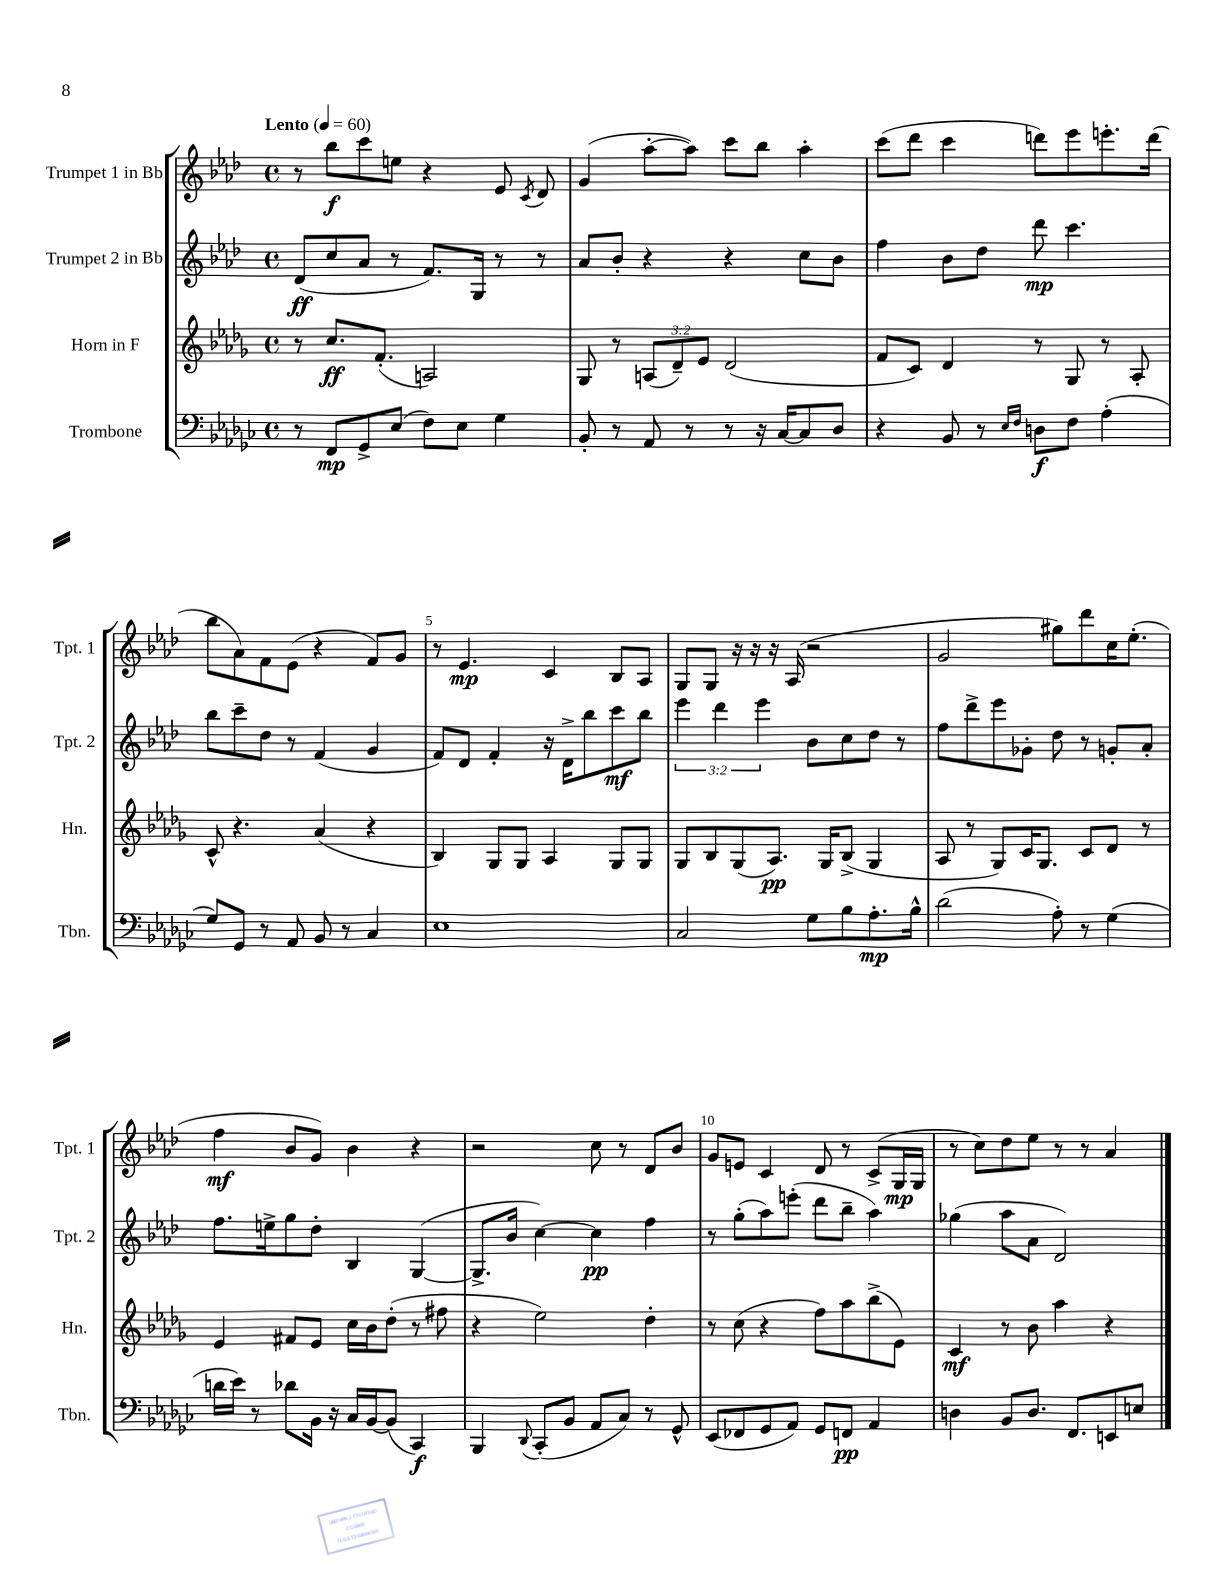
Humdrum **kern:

**kern	**dynam	**kern	**dynam	**kern	**dynam	**kern	**dynam
*part4	*part4	*part3	*part3	*part2	*part2	*part1	*part1
*staff4	*staff4	*staff3	*staff3	*staff2	*staff2	*staff1	*staff1
*I"Trombone	*	*I"Horn in F	*	*I"Trumpet 2 in Bb	*	*I"Trumpet 1 in Bb	*
*I'Tbn.	*	*I'Hn.	*	*I'Tpt. 2	*	*I'Tpt. 1	*
*clefF4	*	*clefG2	*	*clefG2	*	*clefG2	*
*k[b-e-a-d-g-c-]	*	*k[b-e-a-d-g-]	*	*k[b-e-a-d-]	*	*k[b-e-a-d-]	*
*M4/4	*	*M4/4	*	*M4/4	*	*M4/4	*
*met(c)	*	*met(c)	*	*met(c)	*	*met(c)	*
*MM60	*	*MM60	*	*MM60	*	*MM60	*
=1	=1	=1	=1	=1	=1	=1	=1
!	!	!	!	!	!	!LO:TX:a:B:t=Lento	!
8r	.	8r	.	(8d-/L	ff	8r	.
8FF/L	mp	8.cc/L	ff	8cc/	.	8bb-\L	f
8GG-^/	.	.	.	8a-/J	.	8ccc\	.
.	.	(8.f'/J	.	.	.	.	.
(8E-/J	.	.	.	8r	.	8een\J	.
8F\L)	.	2An/)	.	8.f/L)	.	4r	.
8E-\J	.	.	.	.	.	.	.
.	.	.	.	16G/Jk	.	.	.
4G-\	.	.	.	8r	.	8e-/	.
.	.	.	.	.	.	8qc/	.
.	.	.	.	8r	.	8d-/	.
=2	=2	=2	=2	=2	=2	=2	=2
8BB-'/	.	8G-/	.	8a-/L	.	(4g/	.
8r	.	8r	.	8b-'/J	.	.	.
8AA-/	.	(12An/L	.	4r	.	[8aa-'\L	.
.	.	12d-~/)	.	.	.	.	.
8r	.	.	.	.	.	8aa-\J])	.
.	.	12e-/J	.	.	.	.	.
8r	.	(2d-/	.	4r	.	8ccc\L	.
16r	.	.	.	.	.	8bb-\J	.
[16C-/KL	.	.	.	.	.	.	.
8C-/]	.	.	.	8cc\L	.	4aa-'\	.
8D-/J	.	.	.	8b-\J	.	.	.
=3	=3	=3	=3	=3	=3	=3	=3
4r	.	8f/L	.	4ff\	.	(8ccc\L	.
.	.	8c/J)	.	.	.	8ddd-\J	.
8BB-/	.	4d-/	.	8b-\L	.	4ccc\	.
8r	.	.	.	8dd-\J	.	.	.
16qqE-/LL	.	.	.	.	.	.	.
16qqF/JJ	.	.	.	.	.	.	.
8Dn\L	f	8r	.	8ddd-\	mp	8dddn\L)	.
8F\J	.	8G-/	.	4.ccc\	.	8eee-\	.
(4A-'\	.	8r	.	.	.	8.eeen'\	.
.	.	8A-'/	.	.	.	.	.
.	.	.	.	.	.	(16ddd\Jk	.
!!LO:LB:g=z
=4	=4	=4	=4	=4	=4	=4	=4
8G-/L)	.	8c^^/	.	8bb-\L	.	8bb-\L	.
8GG-/J	.	4.r	.	8ccc~\	.	8a-\)	.
8r	.	.	.	8dd-\J	.	8f\	.
8AA-/	.	.	.	8r	.	(8e-\J	.
8BB-/	.	(4a-/	.	(4f/	.	4r	.
8r	.	.	.	.	.	.	.
4C-/	.	4r	.	4g/	.	8f/L)	.
.	.	.	.	.	.	8g/J	.
=5	=5	=5	=5	=5	=5	=5	=5
1E-	.	4B-/)	.	8f/L)	.	8r	.
.	.	.	.	8d-/J	.	4.e-/	mp
.	.	8G-/L	.	4f'/	.	.	.
.	.	8G-/J	.	.	.	.	.
.	.	4A-/	.	16r	.	4c/	.
.	.	.	.	16d-^\KL	.	.	.
.	.	.	.	8bb-\	.	.	.
.	.	8G-/L	.	8ccc\	mf	8B-/L	.
.	.	8G-/J	.	8bb-\J	.	8A-/J	.
=6	=6	=6	=6	=6	=6	=6	=6
2C-/	.	8G-/L	.	6eee-\	.	8G/L	.
.	.	8B-/	.	.	.	8G/J	.
.	.	.	.	6ddd-\	.	.	.
.	.	(8G-/	.	.	.	16r	.
.	.	.	.	.	.	16r	.
.	.	.	.	6eee-\	.	.	.
.	.	8.A-/J)	pp	.	.	16r	.
.	.	.	.	.	.	(16A-/	.
8G-\L	.	.	.	8b-\L	.	2r	.
.	.	16G-/KL	.	.	.	.	.
8B-\	.	(8B-^/J	.	8cc\	.	.	.
8.A-'\	mp	4G-/	.	8dd-\J	.	.	.
.	.	.	.	8r	.	.	.
16B-^^\Jk	.	.	.	.	.	.	.
=7	=7	=7	=7	=7	=7	=7	=7
(2d-\	.	8A-/	.	8ff\L	.	2g/	.
.	.	8r	.	8ddd-^\	.	.	.
.	.	8G-/L)	.	8eee-\	.	.	.
.	.	16c/K	.	8g-X'\J	.	.	.
.	.	8.G-/J	.	.	.	.	.
8A-'\)	.	.	.	8dd-\	.	8gg#X\L)	.
8r	.	8c/L	.	8r	.	8ddd-\	.
(4G-\	.	8d-/J	.	8gn'/L	.	16cc\K	.
.	.	.	.	.	.	(8.ee-'\J	.
.	.	8r	.	8a-'/J	.	.	.
!!LO:LB:g=z
=8	=8	=8	=8	=8	=8	=8	=8
16dn\LL	.	4e-/	.	8.ff\L	.	4ff\	mf
16e-\JJ)	.	.	.	.	.	.	.
8r	.	.	.	.	.	.	.
.	.	.	.	16een^\k	.	.	.
8d-X\L	.	8f#X/L	.	8gg\	.	8b-/L	.
16BB-\Jk	.	8e-/J	.	8dd-'\J	.	8g/J)	.
16r	.	.	.	.	.	.	.
16C-/LL	.	16cc\LL	.	4B-/	.	4b-\	.
[16BB-/J	.	16b-\J	.	.	.	.	.
(8BB-/J]	.	(8dd-'\J	.	.	.	.	.
4CC-/)	f	8r	.	([4G/	.	4r	.
.	.	8ff#X\	.	.	.	.	.
=9	=9	=9	=9	=9	=9	=9	=9
4BBB-/	.	4r	.	8.G^/L]	.	2r	.
.	.	.	.	16b-/Jk	.	.	.
8qqDD-/	.	.	.	.	.	.	.
(8CC-'/L	.	2ee-\)	.	[4cc\)	.	.	.
8BB-/J	.	.	.	.	.	.	.
8AA-/L	.	.	.	4cc\]	pp	8cc\	.
8C-/J)	.	.	.	.	.	8r	.
8r	.	4dd-'\	.	4ff\	.	8d-/L	.
8GG-^^/	.	.	.	.	.	8b-/J	.
=10	=10	=10	=10	=10	=10	=10	=10
(8EE-/L	.	8r	.	8r	.	8g/L	.
8FF-X/	.	(8cc\	.	(8gg'\L	.	8en/J	.
8GG-/	.	4r	.	8aa-\)	.	4c/	.
8AA-/J)	.	.	.	(8eeen'\J	.	.	.
8GG-/L	.	8ff\L)	.	8ddd-\L	.	8d-/	.
8FFn/J	pp	8aa-\	.	8bb-~\J	.	8r	.
4AA-/	.	(8bb-^\	.	4aa-\)	.	(8c^/L	.
.	.	8e-\J)	.	.	.	16G/L	mp
.	.	.	.	.	.	16G/JJ	.
=11	=11	=11	=11	=11	=11	=11	=11
4Dn\	.	4c/	mf	(4gg-X\	.	8r	.
.	.	.	.	.	.	8cc\L)	.
8BB-/L	.	8r	.	8aa-\L	.	8dd-\	.
8.D/J	.	8b-\	.	8a-\J	.	8ee-\J	.
.	.	4aa-\	.	2d-/)	.	8r	.
8.FF/L	.	.	.	.	.	.	.
.	.	.	.	.	.	8r	.
8EEn/	.	4r	.	.	.	4a-/	.
8En/J	.	.	.	.	.	.	.
==	==	==	==	==	==	==	==
*-	*-	*-	*-	*-	*-	*-	*-
